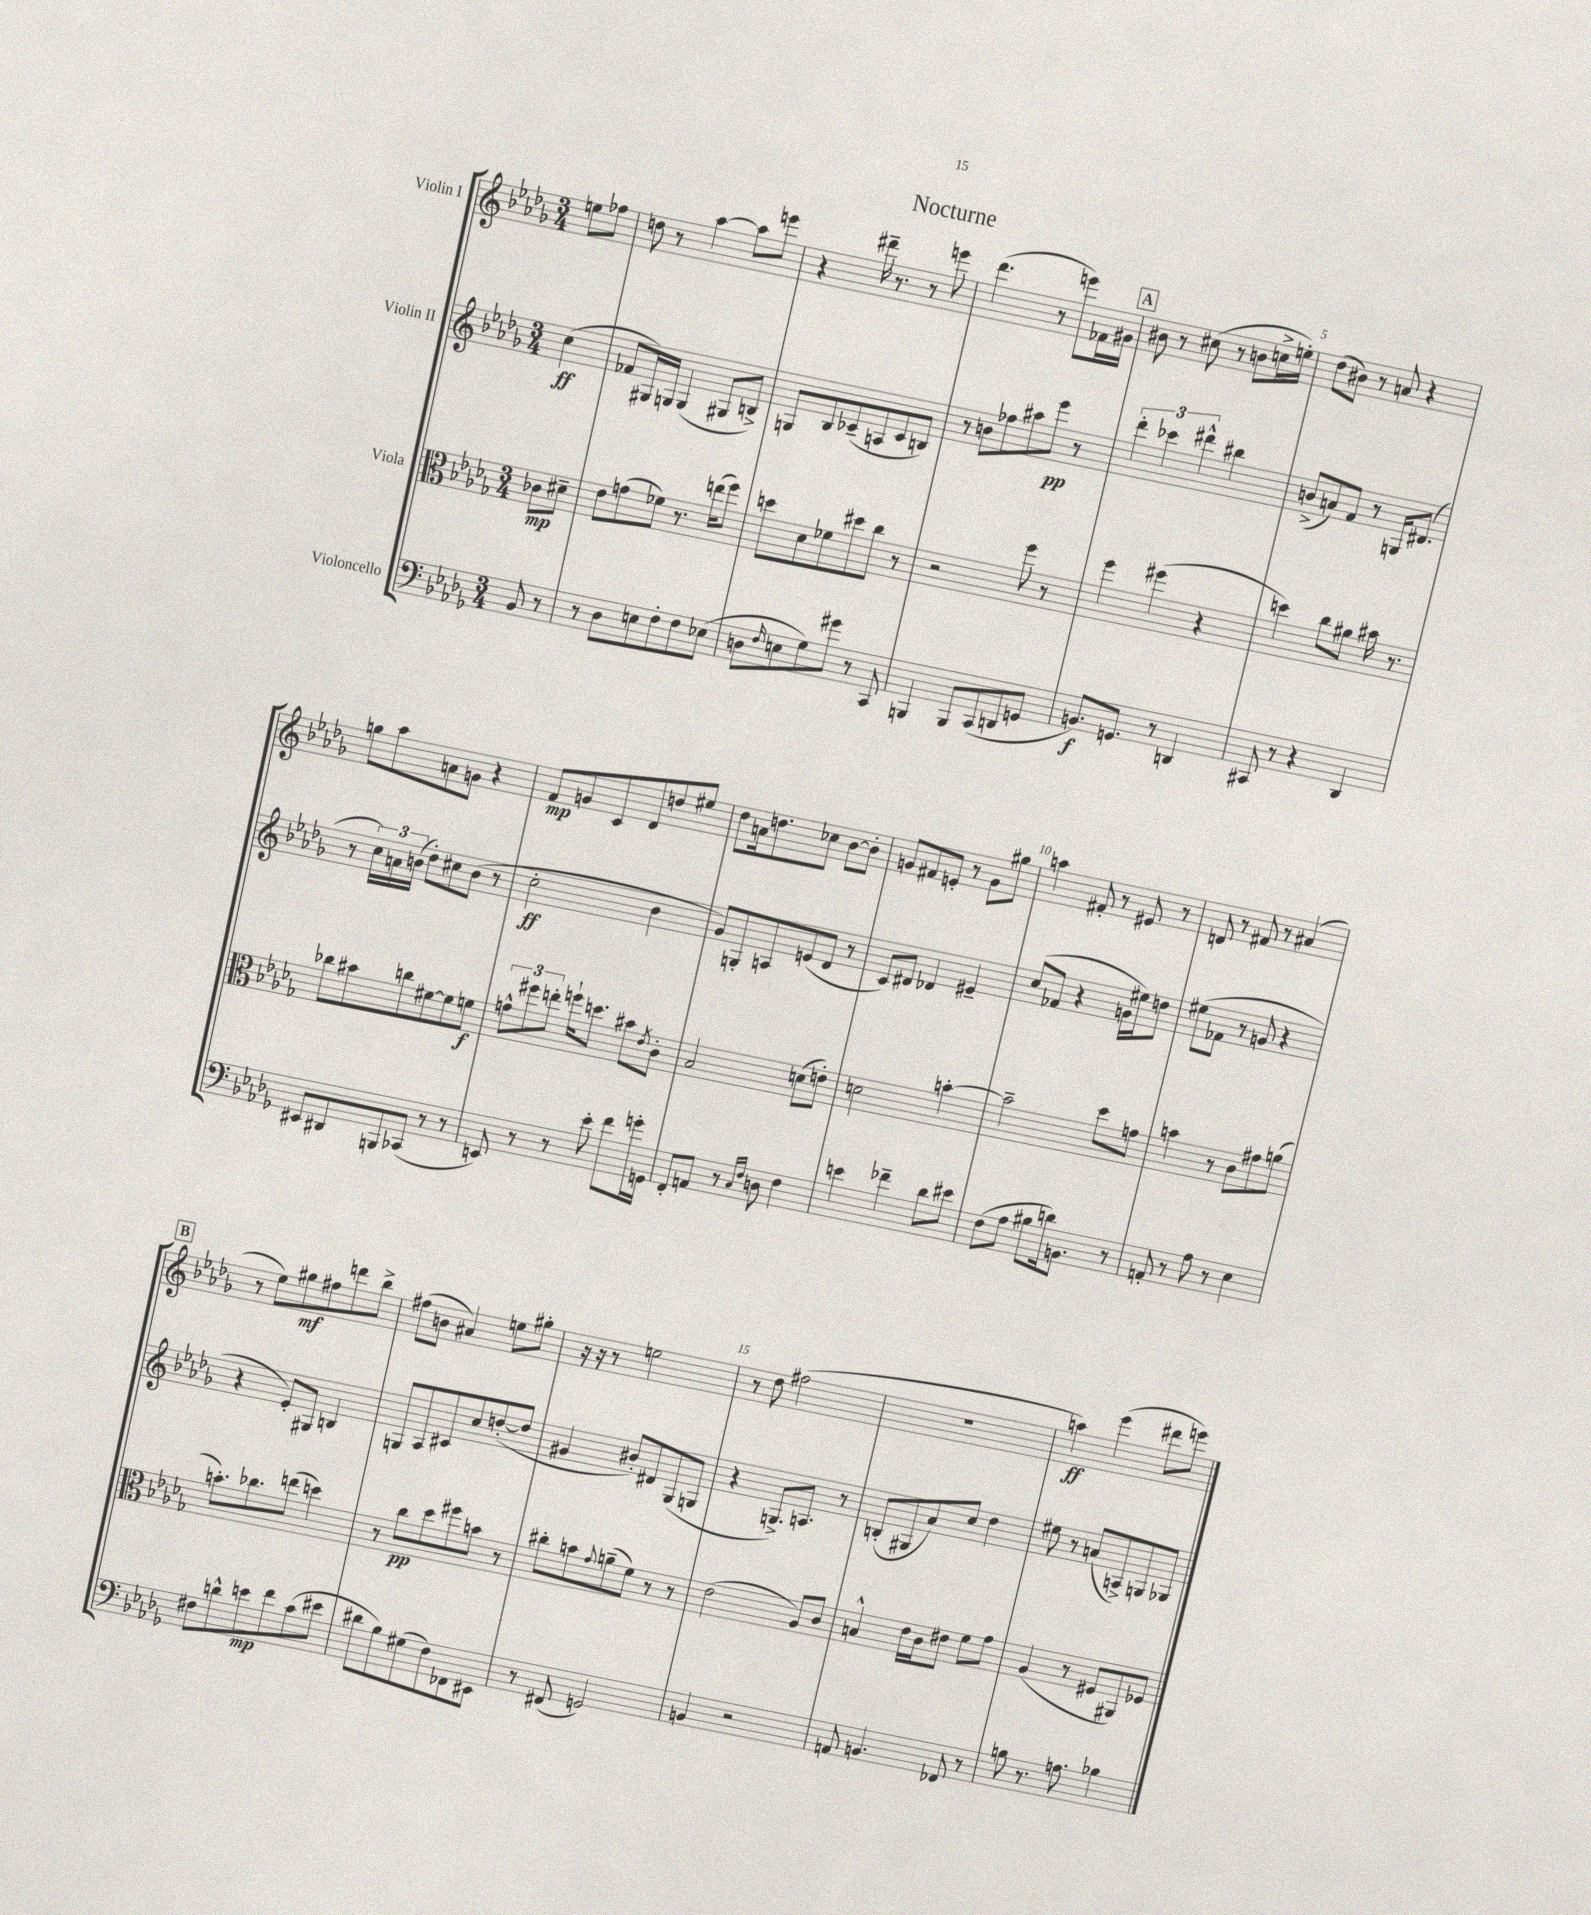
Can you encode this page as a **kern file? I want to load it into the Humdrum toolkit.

**kern	**kern	**kern	**kern
*staff4	*staff3	*staff2	*staff1
*clefF4	*clefC3	*clefG2	*clefG2
*k[b-e-a-d-g-]	*k[b-e-a-d-g-]	*k[b-e-a-d-g-]	*k[b-e-a-d-g-]
*M3/4	*M3/4	*M3/4	*M3/4
8BB-	8c-	(4cc	8ee
8r	8d#~	.	8ff-
=	=	=	=
8r	8e-	8f-	8dd
8D-	(8g	16G#)	8r
.	.	16G	.
8E	8f-)	(4G	[4aa-
8F'	8.r	.	.
8F	.	8G#	8aa-]
.	(16ee	.	.
(8E-	8ff)	8B^)	8eee
=	=	=	=
8D	8dd	8G	4r
16qqF	.	.	.
8E	8d-	8B-	.
8G-)	8f-	(8c-~	16ddd#~
.	.	.	8.r
8g#	8dd#	8A	.
8r	8cc	8c-	8r
8CC	8r	8B)	8eee
=	=	=	=
4BBB	2r	8r	(4.ddd-
.	.	8b	.
8BBB	.	8ff-	.
(8CC	.	8aa#	8r
8DD	8ff	8eee-	8eee)
8GG	8r	8r	16f-
.	.	.	16g#
=	=	=	=
8.BB)	4ff	6ddd-'	8b#
.	.	.	8r
.	.	6ccc-	.
8.GG	.	.	.
.	(4ff#	.	(8cc#
.	.	6ddd#^^	.
8r	.	.	8r
4DD	4r	4bb#	8b
.	.	.	16cc^
.	.	.	16ee')
=	=	=	=
8CC#	4dd)	(8b^	(8dd-
8r	.	8a)	8b#)
4r	8cc	8f	8r
.	8a#	8r	8a
4DD-	16b#	16G	4r
.	8.r	(8.d#	.
=	=	=	=
8EE#	8cc-	8r	8gg
8DD#	8b#	24cc)	8aa-
.	.	24a	.
.	.	(24b	.
8BBB	8cc	8dd-')	8a
(8CC-	[8f#	8cc#	8g
8r	8f#]	(8b	4r
8r	8f	8r	.
=	=	=	=
8EE)	12g^^	2cc'	8f
.	12ff#	.	.
8r	.	.	8g
.	12ee'	.	.
8r	16ff`	.	8c
.	8.dd	.	.
8e-'	.	.	8d-
8f	8b#	4b-	8dd
.	8qe-	.	.
16g'	8c'	.	8ee#
16GG	.	.	.
=	=	=	=
8FF'	2B-	8g-)	8dd-
8AA	.	8G'	16a
.	.	.	8.dd
8r	.	8A	.
16qqC	.	.	.
16qqF	.	.	.
8D	.	(8e	8cc-
4F	(8d	8d-	[8b-
.	8e')	8r	8b-']
=	=	=	=
4e	2d	8c)	8g
.	.	8d#	8f#
4f-~	.	4d-	8e'
.	.	.	8r
8d-	[4b'	4e#~	8g
8e#	.	.	8gg#
=	=	=	=
(8F	2b~]	(8cc	4aa
8A-	.	8f-	.
8B#	.	4r	8f#'
16d)	.	.	8r
8.BB	.	.	.
.	8dd-	16g	8e#
.	.	16ee#)	.
8r	8g	8dd	8r
=	=	=	=
8AA'	4b	(8ee#	8d
8r	.	8f-	8r
8A-	8r	8r	8f#
8r	8c	8g	8r
4E-	8g#	4r	(4a#
.	(8a	.	.
=	=	=	=
8F#	8.b')	4r	8r
8d^^	.	.	8ee-)
.	8.cc-	.	.
8e	.	8e-')	8gg#
8f	(8ee	8G#	8ff#
(8c	4dd)	4B	8ddd
8e#	.	.	8bb-^
=	=	=	=
8d#	8r	8G	(8ff#
8B-)	8cc	8A-	8b
(8G#	8dd-	8c#	4a#)
8F)	8ff#	8cc	.
8FF-	8b	([8dd'	8ee
8EE#	8r	8dd]	8gg#'
=	=	=	=
8r	8cc#'	4g#	16r
.	.	.	16r
(8FF#	8b	.	8r
.	8qqg-	.	.
2GG)	(8a~	8b#')	2ee
.	8f)	8d#	.
.	8r	(8G-	.
.	8r	8G	.
=	=	=	=
4BB	(2e-	4r	8r
.	.	.	8dd-
2r	.	8.G^)	(2ff#
.	.	8.A	.
.	8A-)	.	.
.	8c	8r	.
=	=	=	=
8AA	4B^^	(8B'	2.r
4.BB	.	8G#	.
.	16e-	8a-)	.
.	16c	.	.
.	8e#	8cc	.
8FF-	8f	4dd-	.
8r	8g-	.	.
=	=	=	=
8B	(4A-	8ee#	4aa)
8.r	.	8r	.
.	8r	(8a	(4eee-
8.A	.	.	.
.	8F#	8A^)	.
4B-	8AA#)	8G	8ddd#
.	8F-	8G-	8eee)
==	==	==	==
*-	*-	*-	*-
